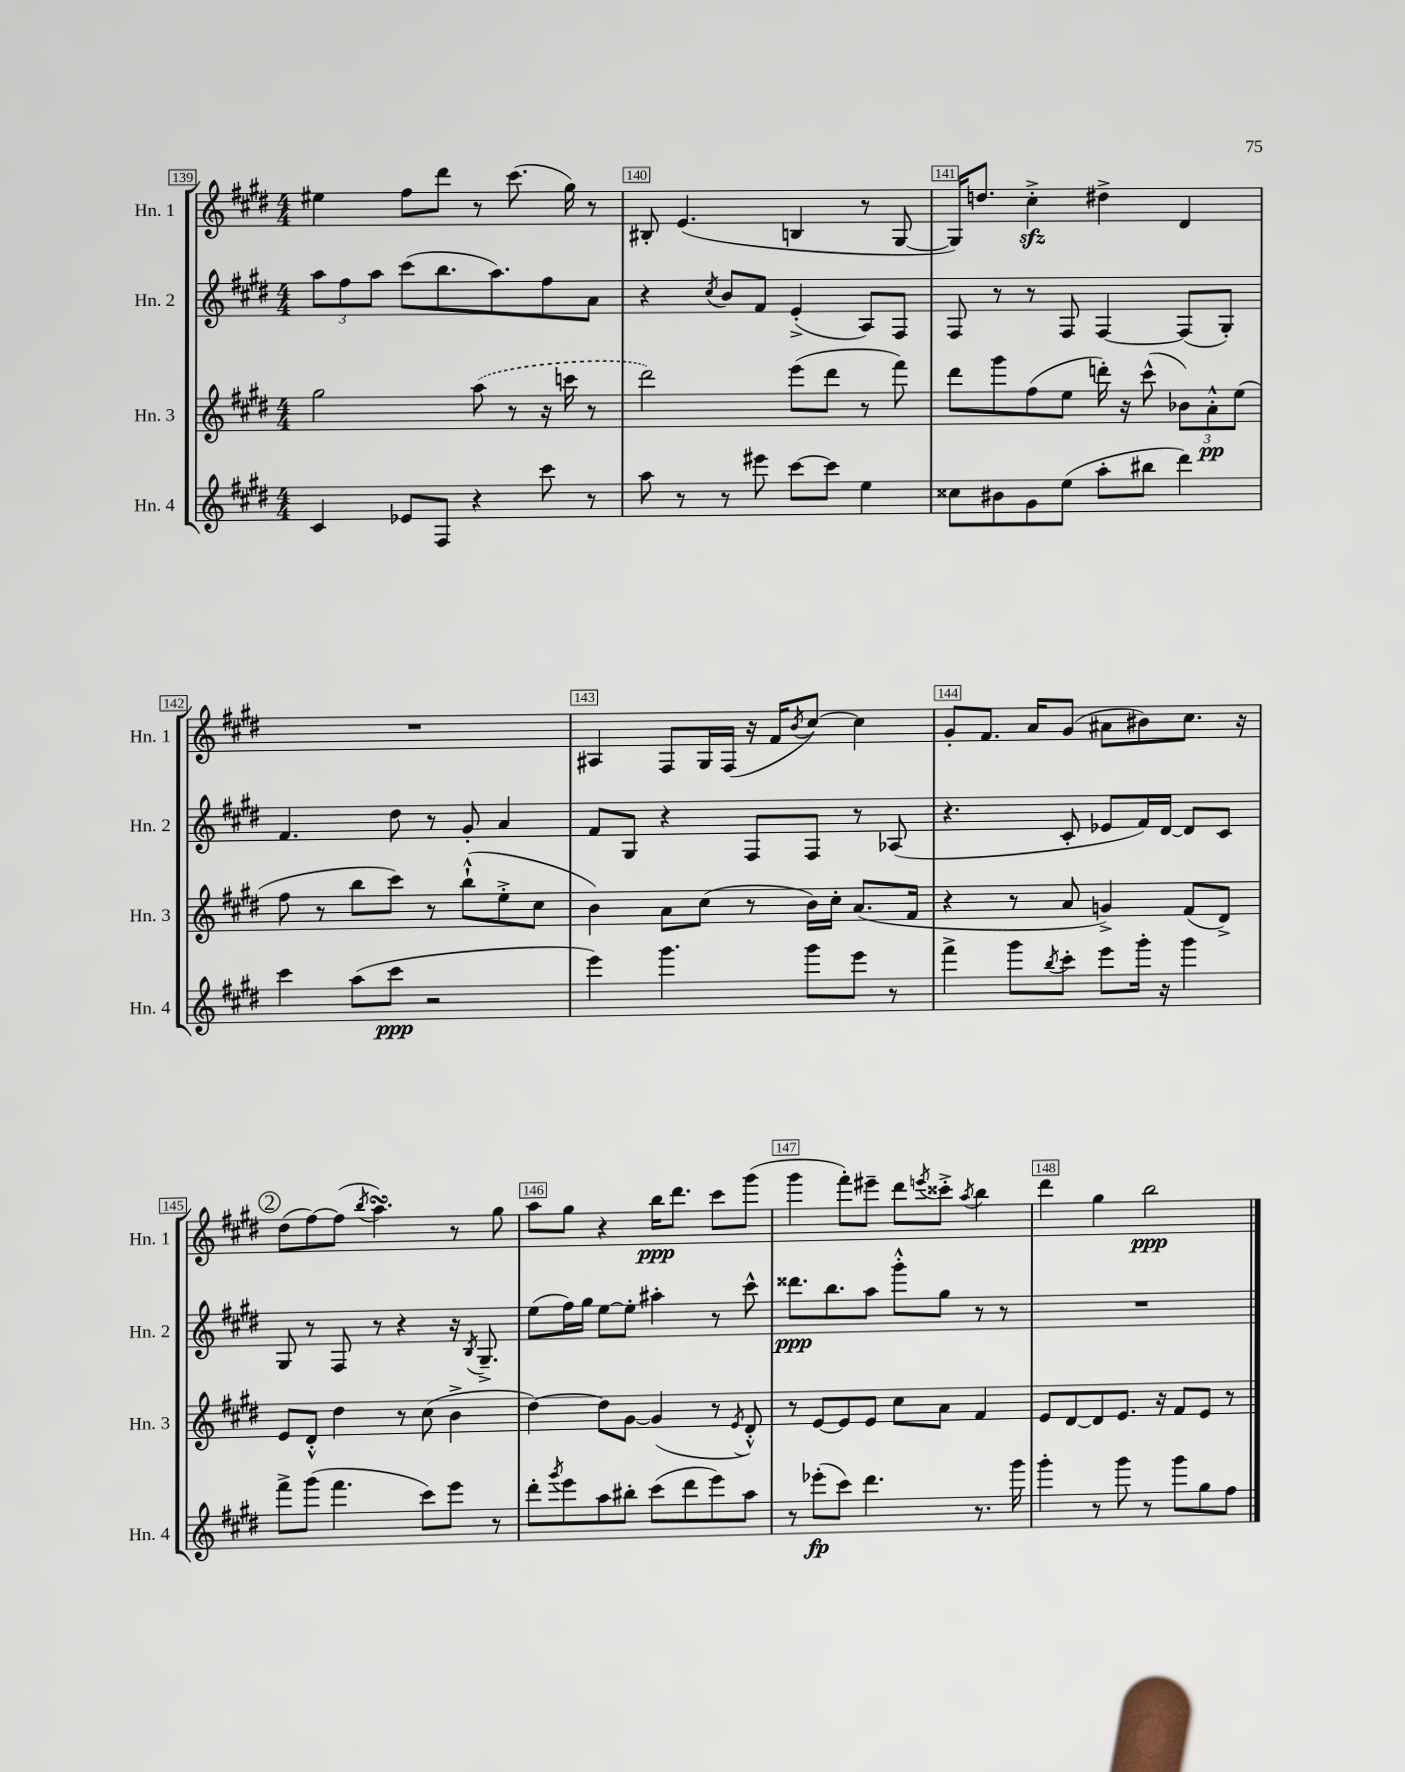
<<
\new StaffGroup <<
\new Staff = "s0" \with { instrumentName = "Hn. 1" shortInstrumentName = "Hn. 1" } {
    \clef treble \key e \major \numericTimeSignature \time 4/4
    eis''4 fis''8 dis'''8 r8 cis'''8.( gis''16) r8 |
    bis8-. e'4.( b4 r8 gis8~ |
    gis16) d''8. cis''4-.->\sfz dis''4-> dis'4 |
    R1 |
    ais4 fis8 gis16 fis16( r16 fis'16 \acciaccatura { b'8 } cis''8~) cis''4 |
    gis'8-. fis'8. a'16 gis'8( ais'8 bis'8) cis''8. r16 |
    \mark \markup { \circle "2" } dis''8( fis''8~) fis''8( \acciaccatura { b''8 } a''4.\turn) r8 gis''8 |
    a''8 gis''8 r4 b''16\ppp dis'''8. cis'''8 gis'''8( |
    gis'''4 fis'''8-.) eis'''8-- dis'''8 \acciaccatura { e'''8 } cisis'''8-.-> \acciaccatura { a''8 } b''4 |
    dis'''4 gis''4 b''2\ppp \bar "|." |
}
\new Staff = "s1" \with { instrumentName = "Hn. 2" shortInstrumentName = "Hn. 2" } {
    \clef treble \key e \major \numericTimeSignature \time 4/4
    \tuplet 3/2 { a''8 fis''8 a''8 } cis'''8( b''8. a''8.) fis''8 a'8 |
    r4 \acciaccatura { cis''8 } b'8 fis'8 e'4-.->( a8) fis8 |
    fis8 r8 r8 fis8 fis4~ fis8( gis8-.) |
    fis'4. dis''8 r8 gis'8-. a'4 |
    fis'8 gis8 r4 fis8 fis8 r8 aes8( |
    r4. cis'8-. ees'8 fis'16) dis'16~ dis'8 cis'8 |
    \mark \markup { \circle "2" } gis8 r8 fis8 r8 r4 r16 \acciaccatura { b8 } gis8.---> |
    e''8( fis''16) gis''16 e''8~ e''8-. ais''4-. r8 cis'''8-^ |
    disis'''8.\ppp b''8. a''8 gis'''8-.-^ gis''8 r8 r8 |
    R1 \bar "|." |
}
\new Staff = "s2" \with { instrumentName = "Hn. 3" shortInstrumentName = "Hn. 3" } {
    \clef treble \key e \major \numericTimeSignature \time 4/4
    gis''2 \once \slurDashed a''8( r8 r16 c'''16 r8 |
    dis'''2) e'''8( dis'''8 r8 fis'''8) |
    dis'''8 gis'''8 fis''8( e''8 d'''16-.) r16 cis'''8-^( \tuplet 3/2 { bes'8) a'8-.-^\pp e''8( } |
    fis''8 r8 b''8 cis'''8) r8 b''8-!-^( e''8-.-> cis''8 |
    b'4) a'8 cis''8( r8 b'16) cis''16-. a'8.( fis'16 |
    r4 r8 a'8 g'4->) fis'8( dis'8->) |
    \mark \markup { \circle "2" } e'8 dis'8-.-^ dis''4 r8 cis''8( b'4-> |
    dis''4~) dis''8 gis'8~ gis'4( r8 \acciaccatura { e'8 } dis'8-.-^) |
    r8 e'8~ e'8 e'8 cis''8 a'8 fis'4 |
    e'8 dis'8~ dis'8 e'8. r16 fis'8 e'8 r8 \bar "|." |
}
\new Staff = "s3" \with { instrumentName = "Hn. 4" shortInstrumentName = "Hn. 4" } {
    \clef treble \key e \major \numericTimeSignature \time 4/4
    cis'4 ees'8 fis8 r4 cis'''8 r8 |
    a''8 r8 r8 eis'''8 cis'''8~ cis'''8 e''4 |
    cisis''8 bis'8 gis'8 e''8( a''8-. bis''8 dis'''4) |
    cis'''4 a''8( cis'''8\ppp r2 |
    e'''4) gis'''4. gis'''8 e'''8 r8 |
    fis'''4-> gis'''8 \acciaccatura { b''8 } cis'''8-. e'''8 gis'''16-. r16 gis'''4 |
    \mark \markup { \circle "2" } fis'''8-> gis'''8( fis'''4. cis'''8) e'''8 r8 |
    dis'''8-. \acciaccatura { gis'''8 } e'''8 a''8 bis''8-. cis'''8( dis'''8 e'''8) a''8 |
    r8 ees'''8-.\fp( cis'''8) dis'''4. r8. gis'''16 |
    gis'''4-. r8 gis'''8 r8 gis'''8 gis''8 fis''8 \bar "|." |
}
>>
>>
\layout { \context { \Score currentBarNumber = #139 \override BarNumber.break-visibility = ##(#f #t #t) barNumberVisibility = #all-bar-numbers-visible \override BarNumber.stencil = #(make-stencil-boxer 0.1 0.3 ly:text-interface::print) } }
